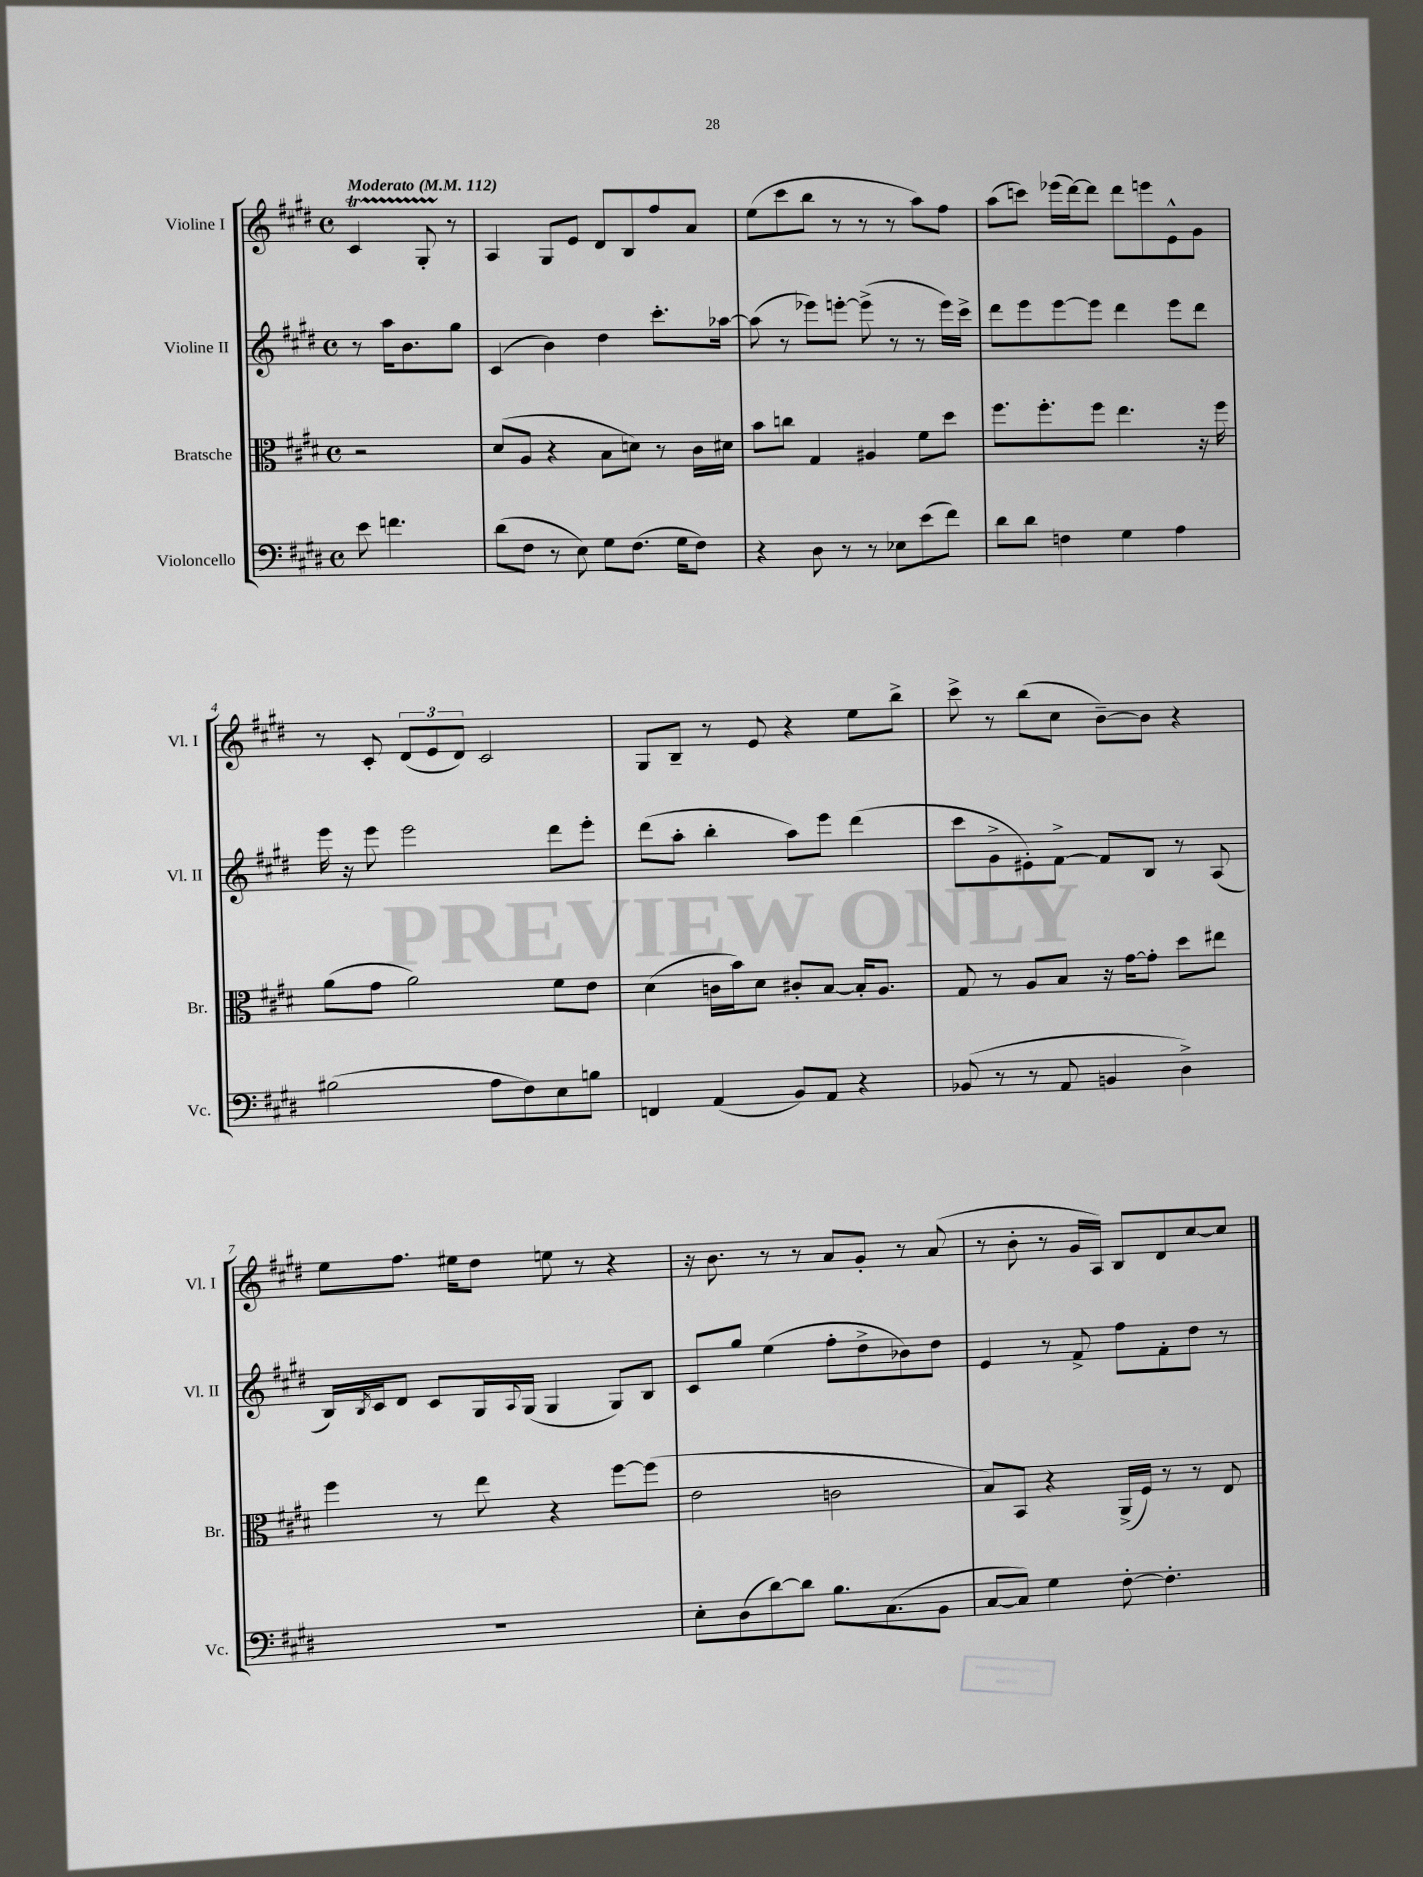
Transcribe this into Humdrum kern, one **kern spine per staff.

**kern	**kern	**kern	**kern
*part4	*part3	*part2	*part1
*staff4	*staff3	*staff2	*staff1
*I"Violoncello	*I"Bratsche	*I"Violine II	*I"Violine I
*I'Vc.	*I'Br.	*I'Vl. II	*I'Vl. I
*clefF4	*clefC3	*clefG2	*clefG2
*k[f#c#g#d#]	*k[f#c#g#d#]	*k[f#c#g#d#]	*k[f#c#g#d#]
*M4/4	*M4/4	*M4/4	*M4/4
*met(c)	*met(c)	*met(c)	*met(c)
*MM112	*MM112	*MM112	*MM112
=	=	=	=
!	!	!	!LO:TX:a:B:t=Moderato
8e\	2r	8r	4c#T/
4.fn\	.	16aa\KL	.
.	.	8.b\	.
.	.	.	8G#TTT'/
.	.	8gg#\J	8r
=1	=1	=1	=1
(8d#\L	(8d#/L	(4c#/	4A/
8F#\J	8A/J	.	.
8r	4r	4b\)	8G#/L
8E\)	.	.	8e/J
8G#\L	8B\L	4dd#\	8d#/L
(8.F#\J	8dn\J)	.	8B/
.	8r	8.ccc#'\L	8ff#/
16G#\KL	.	.	.
8F#\J)	16c#\LL	.	8a/J
.	16d#X\JJ	[16aa-X\Jk	.
=2	=2	=2	=2
4r	8b\L	(8aa-\]	(8ee\L
.	8ccn\J	8r	8ccc#\
8D#\	4G#/	8eee-X\L)	8bb\J
8r	.	[8eeen'\J	8r
8r	4A#X/	(8eee^\]	8r
8E-X\L	.	8r	8r
(8e\	8f#\L	8r	8aa\L)
8f#\J)	8dd#\J	16eee\LL)	8ff#\J
.	.	16ccc#^\JJ	.
=3	=3	=3	=3
8d#\L	8.ff#\L	8ddd#\L	(8aa\L
8d#\J	.	8eee\	8cccn\J)
.	8.ff#'\	.	.
4Fn\	.	[8eee\	(16eee-X\LL
.	.	.	[16ddd#\J)
.	8ff#\J	8eee\J]	8ddd#\J]
4G#\	4.ee\	4ddd#\	8ddd#\L
.	.	.	8eeen\
4A\	.	8eee\L	8e^^\
.	16r	8ddd#\J	8g#\J
.	16ff#\	.	.
!!LO:LB:g=z
=4	=4	=4	=4
(2B#X\	(8a\L	16eee\	8r
.	.	16r	.
.	8g#\J	8eee\	8c#'/
.	2a\)	2eee\	(12d#/L
.	.	.	12e/
.	.	.	12d#/J)
8A\L	.	.	2c#/
8F#\)	.	.	.
8E\	8f#\L	8ddd#\L	.
8Bn\J	8e\J	8eee'\J	.
=5	=5	=5	=5
4FFn/	(4d#\	(8ddd#\L	8G#/L
.	.	8aa'\J	8B~/J
(4AA/	16cn\LL	4bb'\	8r
.	16b\J)	.	.
.	8d#\J	.	8e/
8BB/L)	8c#X'/L	8aa\L)	4r
8AA/J	[8B/J	8eee\J	.
4r	16B'/KL]	(4ddd#\	8ee\L
.	8.A/J	.	.
.	.	.	8bb^\J
=6	=6	=6	=6
(8BB-X/	8G#/	8ccc#\L	8ccc#^\
8r	8r	8g#^\	8r
8r	8A/L	8e#X'\)	(8bb\L
8AA/	8B/J	[8f#^\J	8cc#\J
4BBn/	16r	8f#/L]	[8b~\L)
.	[16g#\KL	.	.
.	8g#'\J]	8B/J	8b\J]
4D#^\)	8dd#\L	8r	4r
.	8ee#X\J	(8A/	.
!!LO:LB:g=z
=7	=7	=7	=7
1r	4ff#\	16B/LL)	8ee\L
.	.	8qB/	.
.	.	16c#/J	.
.	.	8d#/J	8.ff#\J
.	8r	8c#/L	.
.	.	.	16ee#X\KL
.	8ee\	16G#/L	8dd#\J
.	.	8qqA/	.
.	.	(16G#/JJ	.
.	4r	4G#/	8een\
.	.	.	8r
.	[8ff#\L	8G#/L)	4r
.	(8ff#\J]	8B/J	.
=8	=8	=8	=8
8E'\L	2e\	8c#/L	16r
.	.	.	8.b\
(8D#\	.	8gg#/J	.
[8d#\)	.	(4ee\	8r
8d#\J]	.	.	8r
8.B\L	2cn\	8ff#'\L	8a/L
.	.	8dd#^\	8g#'/J
(8.C#\	.	.	.
.	.	8b-X\)	8r
8BB\J	.	8dd#\J	(8a/
=9	=9	=9	=9
[8C#/L	8B/L)	4e/	8r
8C#/J])	8BB/J	.	8b'\
4G#\	4r	8r	8r
.	.	8f#^/	16g#/LL
.	.	.	16A/JJ)
[8F#'\	(16AA^/LL	8ff#\L	8B/L
.	16F#/JJ)	.	.
4.F#'\]	8r	8f#'\	8d#/
.	8r	8dd#\J	[8cc#/
.	8E/	8r	8cc#/J]
==	==	==	==
*-	*-	*-	*-
